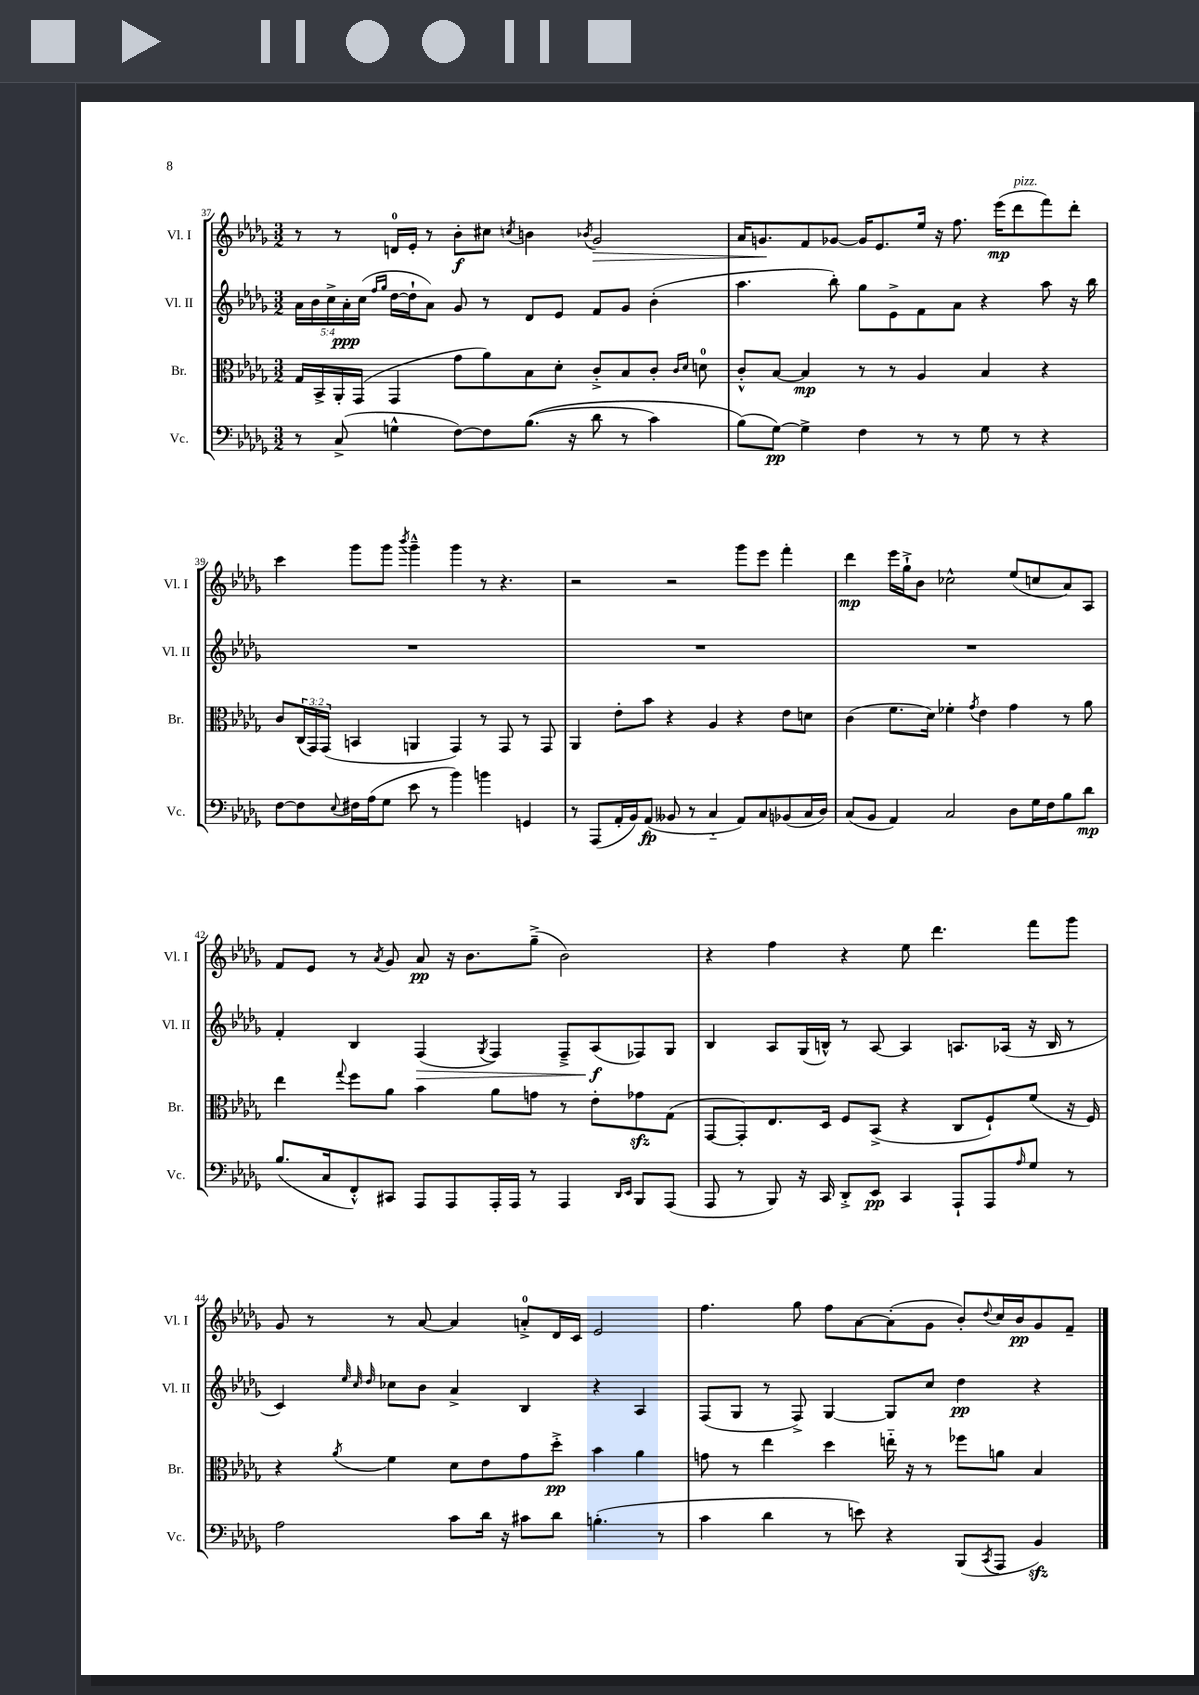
<<
\new StaffGroup <<
\new Staff = "s0" \with { instrumentName = "Vl. I" shortInstrumentName = "Vl. I" } {
    \clef treble \key des \major \numericTimeSignature \time 3/2
    r8 r8 d'16-0 ees'16-. r8 bes'8-.\f cis''8 \acciaccatura { c''8 } b'4 \acciaccatura { bes'8 } ges'2\> |
    aes'16 g'8.\! f'8 ges'8~ ges'16 ees'8. ees''16 r16 f''8. ees'''16\mp( des'''8^\markup { \italic "pizz." } f'''8) des'''8-. |
    c'''4 ges'''8 ges'''8 \acciaccatura { bes'''8 } ges'''4---^ ges'''4 r8 r4. |
    r2 r2 ges'''8 ees'''8 f'''4-. |
    des'''4\mp ees'''16 ges''16-!-> bes'8 ces''2-^ ees''8( c''8 aes'8) aes8 |
    f'8 ees'8 r8 \acciaccatura { aes'8 } ges'8 aes'8\pp r16 bes'8. ges''8--->( bes'2) |
    r4 f''4 r4 ees''8 des'''4. f'''8 ges'''8 |
    ges'8 r8 r8 aes'8~ aes'4 a'8-0-.-> des'16 c'16 ees'2 |
    f''4. ges''8 f''8 aes'8~ aes'8-.( ges'8 bes'8-.) \appoggiatura { des''8 } c''16 bes'16\pp ges'8 f'8-- \bar "|." |
}
\new Staff = "s1" \with { instrumentName = "Vl. II" shortInstrumentName = "Vl. II" } {
    \clef treble \key des \major \numericTimeSignature \time 3/2 \override Staff.TupletNumber.text = #tuplet-number::calc-fraction-text
    \tuplet 5/4 { aes'16 bes'16 c''16-> aes'16-.\ppp c''16( } \grace { f''16 ges''16 } des''16~ des''16-! aes'8) ges'8 r8 des'8 ees'8 f'8 ges'8 bes'4-.( |
    aes''4. bes''8-.) ges''8 ees'8-> f'8 aes'8 r4 aes''8 r16 bes''16 |
    R1. |
    R1. |
    R1. |
    f'4-. bes4 f4\>( \acciaccatura { ges8 } f4) f8---> aes8\f\!( fes8) ges8 |
    bes4 aes8 ges16( b16-^) r8 aes8~ aes4 a8. aes16( r16 b16 r8 |
    c'4) \grace { ees''32 c''32 des''32 } ces''8 bes'8 aes'4-> bes4 r4 aes4 |
    f8( ges8 r8 f8->) ges4~ ges8 c''8 des''4\pp r4 \bar "|." |
}
\new Staff = "s2" \with { instrumentName = "Br." shortInstrumentName = "Br." } {
    \clef alto \key des \major \numericTimeSignature \time 3/2 \override Staff.TupletNumber.text = #tuplet-number::calc-fraction-text
    ges16 bes,16-> aes,16-. ges,16( ges,4 ges'8 aes'8) bes8 des'8-. c'8-.-> bes8 c'8-. \grace { c'16 des'16 } d'8-0 |
    c'8-.-^ bes8~ bes4\mp r8 r8 aes4 bes4 r4 |
    c'8 \tuplet 3/2 { c16( ges,16) ges,16( } b,4 a,4 ges,4) r8 ges,8 r8 ges,8 |
    aes,4 ees'8-. bes'8 r4 aes4 r4 ees'8 d'8 |
    c'4( f'8. des'16) fes'4-. \acciaccatura { ges'8 } ees'4 ges'4 r8 aes'8 |
    ees''4 \appoggiatura { ges''8 } f''8 aes'8 bes'4 aes'8 g'8 r8 ees'8-. ges'8\sfz ges8( |
    ges,8~ ges,8-.) ees8. des16 f8 bes,8->( r4 c8 f8-!) f'8( r16 f16) |
    r4 \acciaccatura { aes'8 } f'4 des'8 ees'8 ges'8 des''8-.->\pp bes'4 aes'4 |
    g'8 r8 ees''4 des''4 e''16-_ r16 r8 fes''8 a'8 bes4 \bar "|." |
}
\new Staff = "s3" \with { instrumentName = "Vc." shortInstrumentName = "Vc." } {
    \clef bass \key des \major \numericTimeSignature \time 3/2
    r8 c8->( g4-^ f8~) f8 bes8.(\( r16 des'8 r8 c'4) |
    bes8(\) ges8~\pp) ges4-> f4 r8 r8 ges8 r8 r4 |
    f8~ f8 \appoggiatura { ees8 } fis16 aes16( ges8 ees'8 r8 bes'4) b'4 g,4 |
    r8 aes,,8( aes,16-. bes,16) aes,8\fp( beses,8 r8 c4-_ aes,8) c8 bes,8( c16 des16) |
    c8( bes,8 aes,4) c2 des8 ges16 f16 bes8 des'8\mp |
    bes8.( c16 f,8-.-^) cis,8 aes,,8 aes,,8 aes,,16-. aes,,16 r8 aes,,4 \grace { des,16 ees,16 } bes,,8 aes,,8( |
    aes,,8 r8 bes,,8) r16 c,16 des,8-.-> ees,8\pp c,4 aes,,8-! aes,,8 \grace { aes16 } ges8 r8 |
    aes2 c'8 des'16 r16 cis'8 des'8 b4.-.( r8 |
    c'4 des'4 r8 e'8) r4 bes,,8( \acciaccatura { c,8 } aes,,8 bes,4\sfz) \bar "|." |
}
>>
>>
\layout { \context { \Score currentBarNumber = #37 } }
